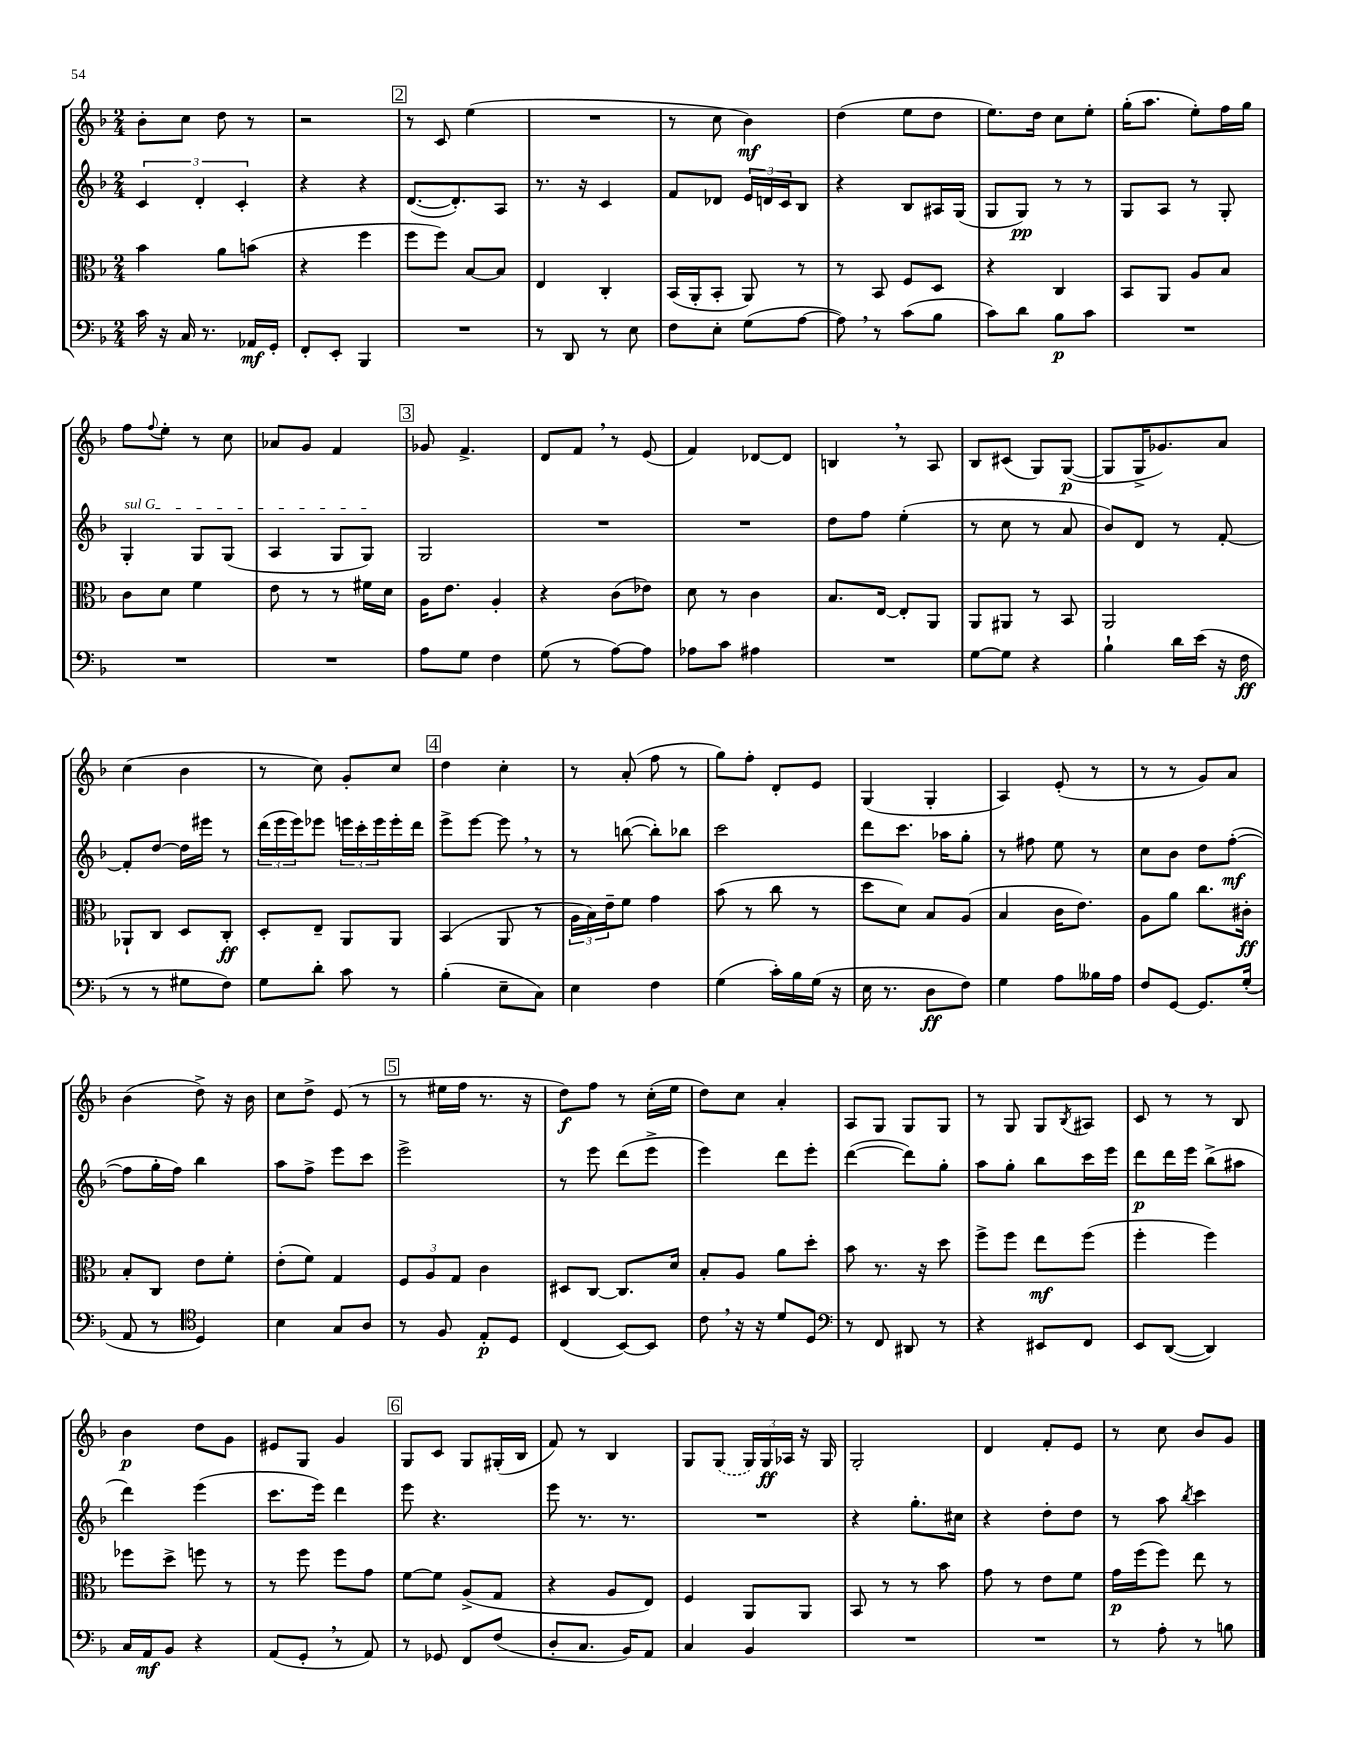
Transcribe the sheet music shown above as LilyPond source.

<<
\new StaffGroup <<
\new Staff = "s0" {
    \clef treble \key f \major \numericTimeSignature \time 2/4
    bes'8-. c''8 d''8 r8 |
    r2 |
    \mark \markup { \box "2" } r8 c'8 e''4( |
    R2 |
    r8 c''8 bes'4\mf) |
    d''4( e''8 d''8 |
    e''8.) d''16 c''8 e''8-. |
    g''16-.( a''8. e''8-.) f''16 g''16 |
    f''8 \appoggiatura { f''8 } e''8-. r8 c''8 |
    aes'8 g'8 f'4 |
    \mark \markup { \box "3" } ges'8 f'4.-> |
    d'8 f'8 \breathe r8 e'8( |
    f'4) des'8~ des'8 |
    b4 \breathe r8 a8 |
    bes8 cis'8( g8) g8~\p( |
    g8 g16-> ges'8.) a'8 |
    c''4( bes'4 |
    r8 c''8) g'8-. c''8 |
    \mark \markup { \box "4" } d''4 c''4-. |
    r8 a'8-.( f''8 r8 |
    g''8) f''8-. d'8-. e'8 |
    g4( g4-. |
    a4) e'8-.( r8 |
    r8 r8 g'8) a'8 |
    bes'4( d''8->) r16 bes'16 |
    c''8 d''8-> e'8( r8 |
    \mark \markup { \box "5" } r8 eis''16 f''16 r8. r16 |
    d''8\f) f''8 r8 c''16-.( e''16 |
    d''8) c''8 a'4-. |
    a8 g8 g8 g8 |
    r8 g8 g8 \acciaccatura { bes8 } ais8 |
    c'8 r8 r8 bes8 |
    bes'4\p d''8 g'8 |
    eis'8 g8 g'4 |
    \mark \markup { \box "6" } g8 c'8 g8 gis16-.( bes16 |
    f'8) r8 bes4 |
    g8 \once \slurDashed g8( \tuplet 3/2 { g16) g16\ff aes16 } r16 g16 |
    g2-. |
    d'4 f'8-. e'8 |
    r8 c''8 bes'8 g'8 \bar "|." |
}
\new Staff = "s1" {
    \clef treble \key f \major \numericTimeSignature \time 2/4
    \tuplet 3/2 { c'4 d'4-. c'4-. } |
    r4 r4 |
    \mark \markup { \box "2" } d'8.~( d'8.-.) a8 |
    r8. r16 c'4 |
    f'8 des'8 \tuplet 3/2 { e'16 d'16 c'16 } bes8 |
    r4 bes8 ais16 g16( |
    g8 g8\pp) r8 r8 |
    g8 a8 r8 g8-. |
    \once \override TextSpanner.bound-details.left.text = \markup { \italic "sul G" } g4-.\startTextSpan g8 g8( |
    a4 g8 g8\stopTextSpan) |
    \mark \markup { \box "3" } g2 |
    R2 |
    R2 |
    d''8 f''8 e''4-.( |
    r8 c''8 r8 a'8 |
    bes'8) d'8 r8 f'8~-. |
    f'8-. d''8~ d''16 eis'''16 r8 |
    \tuplet 3/2 { d'''16( e'''16 e'''16) } ees'''8 \tuplet 3/2 { e'''16 c'''16-. e'''16 } e'''16-. d'''16 |
    \mark \markup { \box "4" } e'''8-> e'''8~ e'''8 \breathe r8 |
    r8 b''8~( b''8-.) bes''8 |
    c'''2 |
    d'''8 c'''8. aes''16 g''8-. |
    r8 fis''8 e''8 r8 |
    c''8 bes'8 d''8 f''8~-.\mf( |
    f''8 g''16-. f''16) bes''4 |
    a''8 f''8-> e'''8 c'''8 |
    \mark \markup { \box "5" } e'''2-> |
    r8 e'''8 d'''8( e'''8-> |
    e'''4) d'''8 e'''8-. |
    d'''4~( d'''8) g''8-. |
    a''8 g''8-. bes''8 c'''16 e'''16 |
    d'''8\p d'''16 e'''16 bes''8->( ais''8 |
    d'''4) e'''4( |
    c'''8. e'''16) d'''4 |
    \mark \markup { \box "6" } e'''8 r4. |
    e'''8 r8. r8. |
    R2 |
    r4 g''8.-. cis''16 |
    r4 d''8-. d''8 |
    r8 a''8 \acciaccatura { bes''8 } c'''4 \bar "|." |
}
\new Staff = "s2" {
    \clef alto \key f \major \numericTimeSignature \time 2/4
    bes'4 a'8 b'8( |
    r4 f''4 |
    \mark \markup { \box "2" } f''8 f''8) bes8~ bes8 |
    e4 c4-. |
    bes,16( a,16-. bes,8-. a,8) r8 |
    r8 bes,8 f8 d8 |
    r4 c4 |
    bes,8 a,8 a8 bes8 |
    c'8 d'8 f'4 |
    e'8 r8 r8 fis'16 d'16 |
    \mark \markup { \box "3" } a16 e'8. a4-. |
    r4 c'8( ees'8) |
    d'8 r8 c'4 |
    bes8. e16~ e8-. a,8 |
    a,8 ais,8 r8 bes,8 |
    a,2 |
    aes,8-! c8 d8 c8-.\ff |
    d8-. e8-- a,8 a,8 |
    \mark \markup { \box "4" } bes,4( a,8 r8 |
    \tuplet 3/2 { a16 bes16) e'16-- } f'8 g'4 |
    bes'8( r8 c''8 r8 |
    d''8 d'8) bes8 a8( |
    bes4 c'16 e'8.) |
    a8 a'8 c''8. cis'16-.\ff |
    bes8-. c8 e'8 f'8-. |
    e'8-.( f'8) g4 |
    \mark \markup { \box "5" } \tuplet 3/2 { f8 a8 g8 } c'4 |
    dis8 c8~ c8. d'16 |
    bes8-. a8 a'8 d''8-. |
    bes'8 r8. r16 d''8 |
    f''8-> f''8 e''8\mf f''8( |
    f''4-. f''4) |
    fes''8 d''8-> f''8 r8 |
    r8 f''8 f''8 g'8 |
    \mark \markup { \box "6" } f'8~ f'8 a8->( g8 |
    r4 a8 e8) |
    f4 a,8 a,8 |
    bes,8 r8 r8 bes'8 |
    g'8 r8 e'8 f'8 |
    g'16\p f''16( f''8) e''8 r8 \bar "|." |
}
\new Staff = "s3" {
    \clef bass \key f \major \numericTimeSignature \time 2/4
    c'16 r16 c16 r8. aes,16\mf g,16-. |
    f,8-. e,8-. bes,,4 |
    \mark \markup { \box "2" } R2 |
    r8 d,8 r8 e8 |
    f8 e8-. g8( a8~ |
    a8) \breathe r8 c'8( bes8 |
    c'8) d'8 bes8\p c'8 |
    R2 |
    R2 |
    R2 |
    \mark \markup { \box "3" } a8 g8 f4 |
    g8( r8 a8~) a8 |
    aes8 c'8 ais4 |
    R2 |
    g8~ g8 r4 |
    bes4-! d'16 e'16( r16 f16\ff |
    r8 r8 gis8 f8) |
    g8 d'8-. c'8 r8 |
    \mark \markup { \box "4" } bes4-.( e8-- c8) |
    e4 f4 |
    g4( c'16-.) bes16 g16( r16 |
    e16 r8. d8\ff f8) |
    g4 a8 beses16 a16 |
    f8 g,8~ g,8. g16-.( |
    a,8 r8 \clef tenor d4) |
    bes4 g8 a8 |
    \mark \markup { \box "5" } r8 f8 e8-.\p d8 |
    c4( bes,8~) bes,8 |
    c'8 \breathe r16 r16 d'8 d8 |
    \clef bass r8 f,8 dis,8 r8 |
    r4 eis,8 f,8 |
    e,8 d,8~( d,4) |
    c16 a,16\mf bes,8 r4 |
    a,8( g,8-. \breathe r8 a,8) |
    \mark \markup { \box "6" } r8 ges,8 f,8 f8( |
    d8-. c8. bes,16) a,8 |
    c4 bes,4 |
    R2 |
    R2 |
    r8 a8-. r8 b8 \bar "|." |
}
>>
>>
\layout { \context { \Score \remove "Bar_number_engraver" } }
